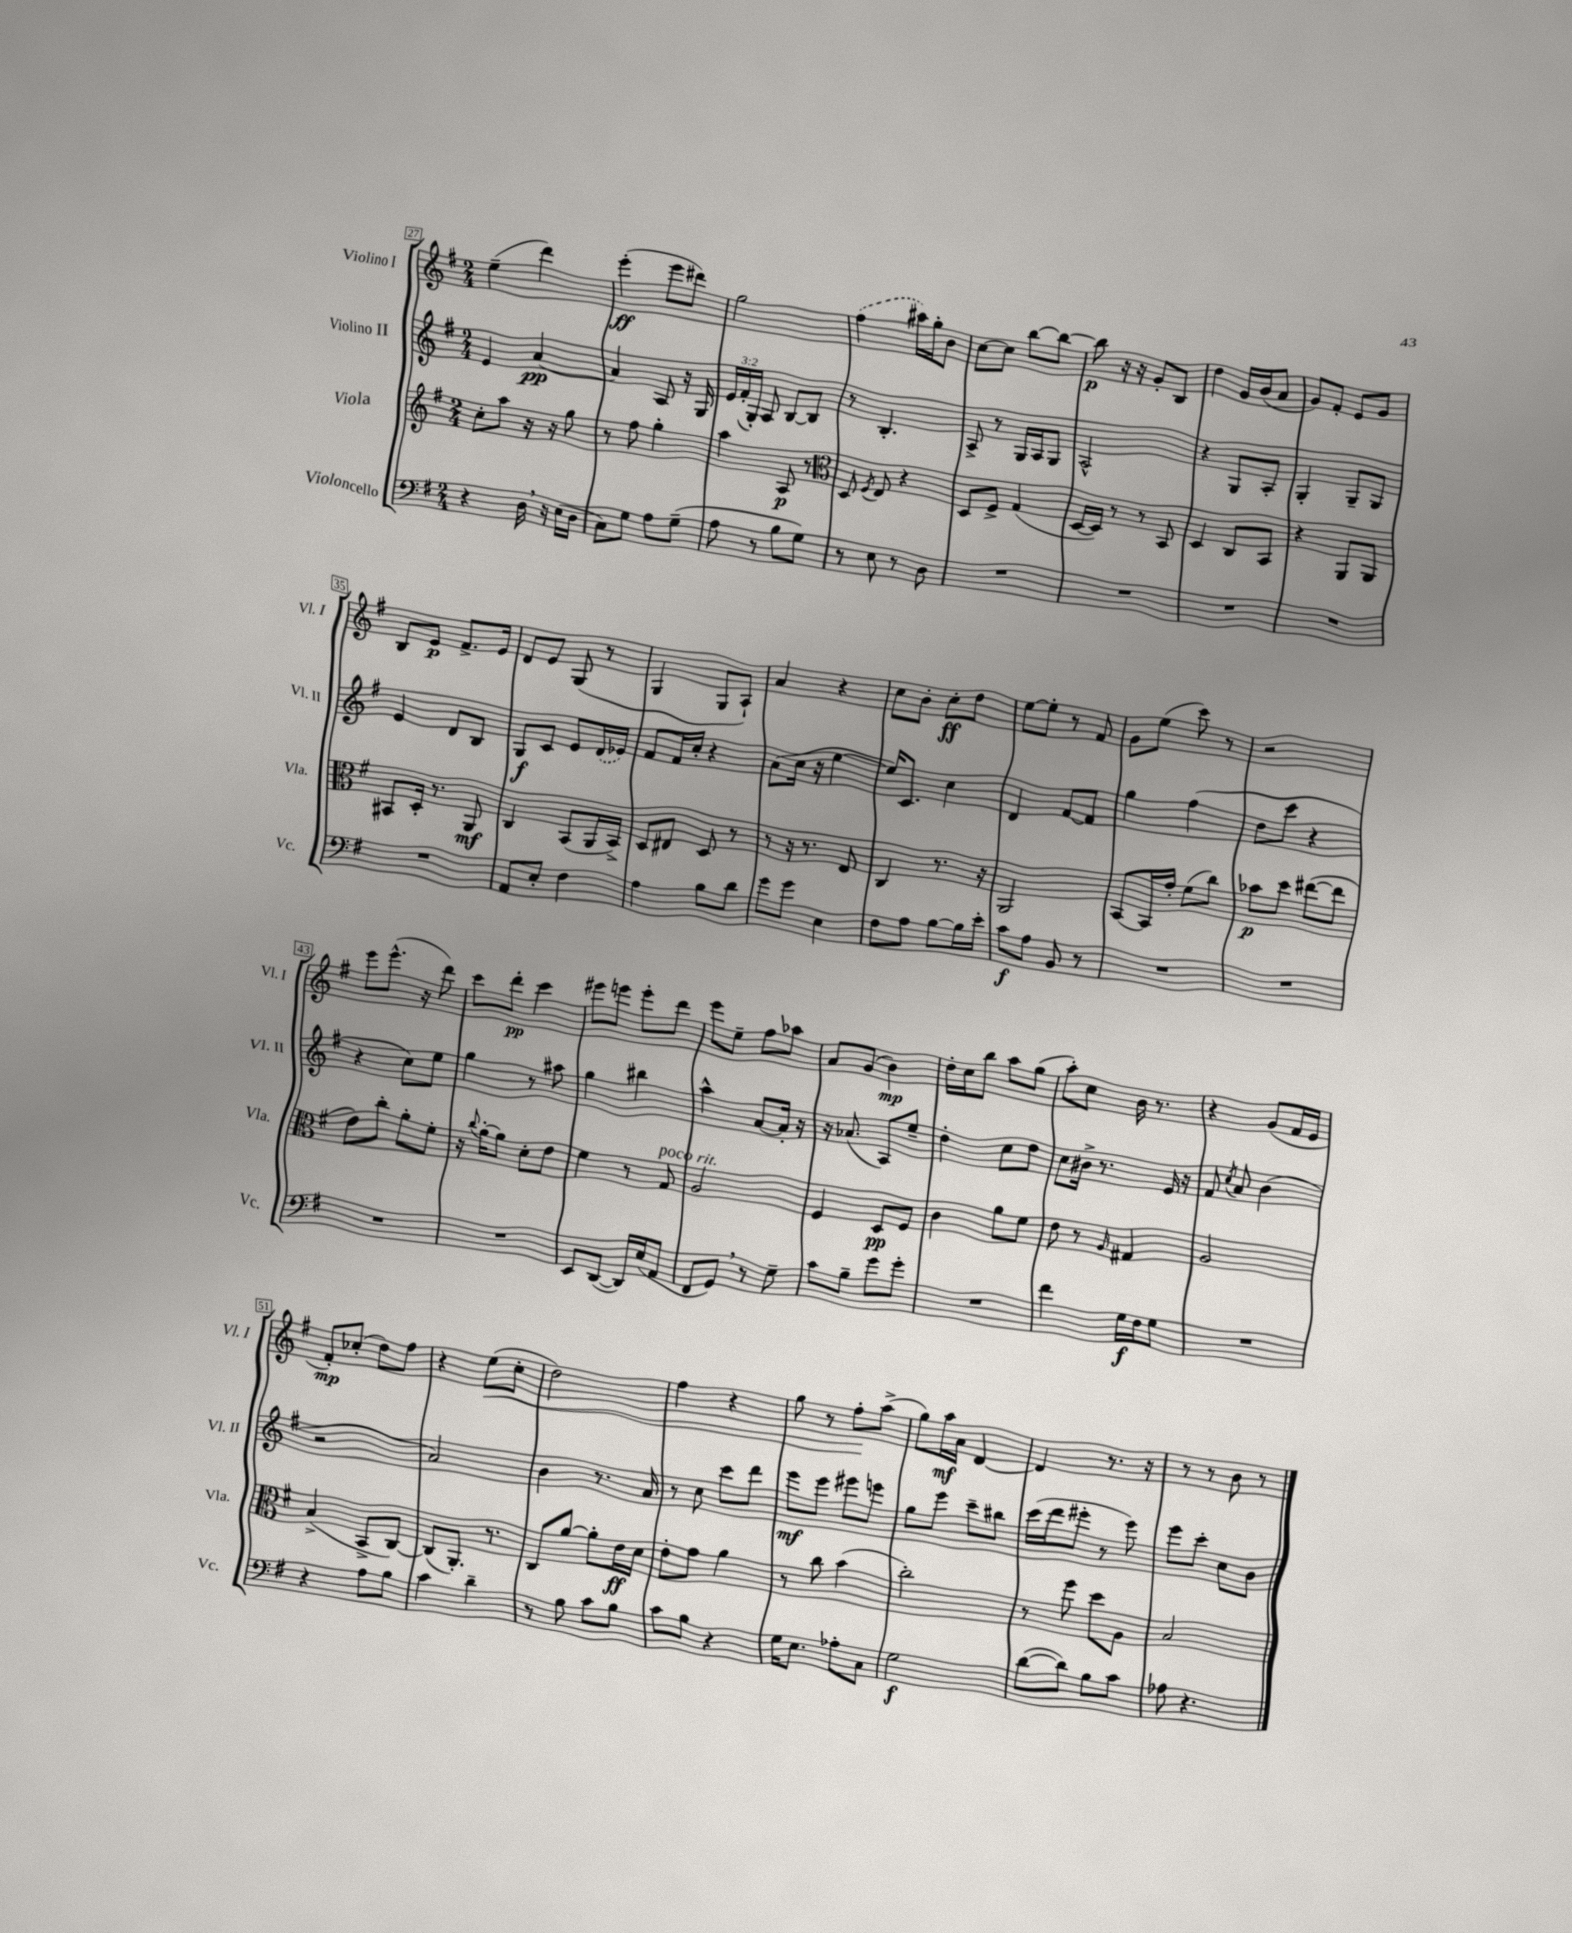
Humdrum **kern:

**kern	**kern	**kern	**kern
*staff4	*staff3	*staff2	*staff1
*clefF4	*clefG2	*clefG2	*clefG2
*k[f#]	*k[f#]	*k[f#]	*k[f#]
*M2/4	*M2/4	*M2/4	*M2/4
4r	8cc'	4e	(4ee~
.	8aa	.	.
16D	16r	[4a	4ddd)
16r	16r	.	.
(16E	8gg	.	.
16D	.	.	.
=	=	=	=
8C)	8r	4a]	(4eee'
8G	8ff#	.	.
8A	4gg'	8A	8eee
(8G~	.	16r	8ddd#)
.	.	16G	.
=	=	=	=
8A	4aa	24e	2gg
.	.	(24f#'	.
.	.	24G')	.
8r	.	8A	.
8B	8A	[8B	.
8G)	8r	8B]	.
=	=	=	=
*	*clefC3	*	*
8r	8D	8r	(4ff#
.	8qF#	.	.
8E	8E	4.B'	.
8r	4r	.	16aa#)
.	.	.	16gg'
8D	.	.	8b
=	=	=	=
2r	8D	8A^	[8cc
.	8F#^	8r	8cc]
.	(4G	16G	[8bb
.	.	16A	.
.	.	8G	8bb_
=	=	=	=
2r	[16D	2A^^	8bb]
.	16D])	.	.
.	8r	.	16r
.	.	.	16r
.	8r	.	8g'
.	8BB	.	8B
=	=	=	=
2r	4D	4r	4dd
.	8C	8G	16g
.	.	.	(16b
.	8BB	8A'	8a
=	=	=	=
2r	4r	4G'	8g)
.	.	.	8f#'
.	8AA	8G~	8e
.	8AA	8G	8g
=	=	=	=
2r	8BB#	4e	8B
.	16D'	.	8e
.	8.r	.	.
.	.	8d	8.f#^
.	8AA	8B	.
.	.	.	16e
=	=	=	=
8AA	4C	8G	8d
8E'	.	8c	8e
4F#	(8BB	8e	(8G
.	16AA	(16d	8r
.	16BB^)	16e-)	.
=	=	=	=
4A	8D	8f#	4G
.	8E#	16f#	.
.	.	16cc'	.
8B	8D	4r	8G
8d	8r	.	8A`)
=	=	=	=
8g	8r	(8a	4a
8g	16r	16cc	.
.	8.r	16r	.
4E	.	[4ee	4r
.	8E	.	.
=	=	=	=
8F#	4C	16ee])	8cc
.	.	8.c	.
8A	.	.	8b'
[8B	8.r	4cc	8cc'
16B]	.	.	8dd
16e'	16r	.	.
=	=	=	=
8c	2AA	4d	[8ee
8A	.	.	8ee']
8BB	.	[8f#	8r
8r	.	8f#]	8f#
=	=	=	=
2r	[8BB	4gg	8g
.	16BB]	.	(8ee
.	16g'	.	.
.	(8f#	(4ff#	8ccc)
.	8cc)	.	8r
=	=	=	=
2r	8b-	8dd	2r
.	8dd	8ccc	.
.	([8ee#	4r	.
.	8ee#]	.	.
=	=	=	=
2r	8e)	4r	8eee
.	8cc'	.	(8.eee^^
.	8a'	8cc)	.
.	.	.	16r
.	8f#'	8ee	8ddd)
=	=	=	=
2r	16r	4gg	8ccc
.	8qqcc	.	.
.	[16a'	.	.
.	8a]	.	8ddd'
.	8d'	8r	4ccc
.	8e	8aa#	.
=	=	=	=
8EE	4f#	4gg	8eee#
([8DD	.	.	8eee
16DD])	8r	4bb#	8eee'
(16E	.	.	.
8AA	8G	.	8ddd
=	=	=	=
8FF#	2A	4aa^^	8eee
8GG)	.	.	8ee~
8r	.	[8a	8ff#
8G~	.	16a']	8aa-
.	.	16r	.
=	=	=	=
8c	4F#	16r	8a
.	.	(8.a-	.
8B~	.	.	(8g
8g	8D	8A)	4b)
8g'	8F#	8ee~	.
=	=	=	=
2r	4c	4dd'	16dd'
.	.	.	16cc
.	.	.	8bb
.	8a	8cc	8aa
.	8f#	8dd	(8gg
=	=	=	=
4f#	8e	8cc	8aa')
.	8r	16b#^	8cc
.	.	8.r	.
.	16qqA	.	.
16G	4G#	.	16b
16F#	.	.	8.r
8G	.	16e	.
.	.	16r	.
=	=	=	=
2r	2A	8f#	4r
.	.	8qcc	.
.	.	8a	.
.	.	(4b	(8g
.	.	.	16f#
.	.	.	16e
=	=	=	=
4r	(4B^	2r	8f#')
.	.	.	(8cc-'
8A	8BB^	.	8dd)
8B	[8C)	.	8ff#
=	=	=	=
4c	(8C]	2a)	4r
.	8.AA')	.	.
4d~	.	.	(8ee
.	8.r	.	.
.	.	.	8cc'
=	=	=	=
8r	8C	4b	2dd)
8B	[8a	.	.
8c	8a']	8.r	.
8B	16e	.	.
.	16d	16a	.
=	=	=	=
8c	8e'	8r	4ff#
8B	8g	8cc	.
4r	4a	8ccc	4r
.	.	8ddd	.
=	=	=	=
16G	8r	8eee	8gg
8.E	.	.	.
.	8cc	8eee	8r
8A-'	(4b	8eee#	8ff#'
8C	.	8eee	(8aa^
=	=	=	=
2G	2cc')	8gg	8gg)
.	.	8eee	16aa
.	.	.	16a
.	.	8ccc~	[4d
.	.	8bb#	.
=	=	=	=
([8d	8r	(16ccc	4d]
.	.	16ddd	.
8d])	8ff#	8eee#'	.
8B	8dd	8r	8.r
8c	8A	8eee#)	.
.	.	.	16r
=	=	=	=
8A-	2B	8eee	8r
4.r	.	8ccc'	8r
.	.	8cc	8b
.	.	8b	8r
==	==	==	==
*-	*-	*-	*-
